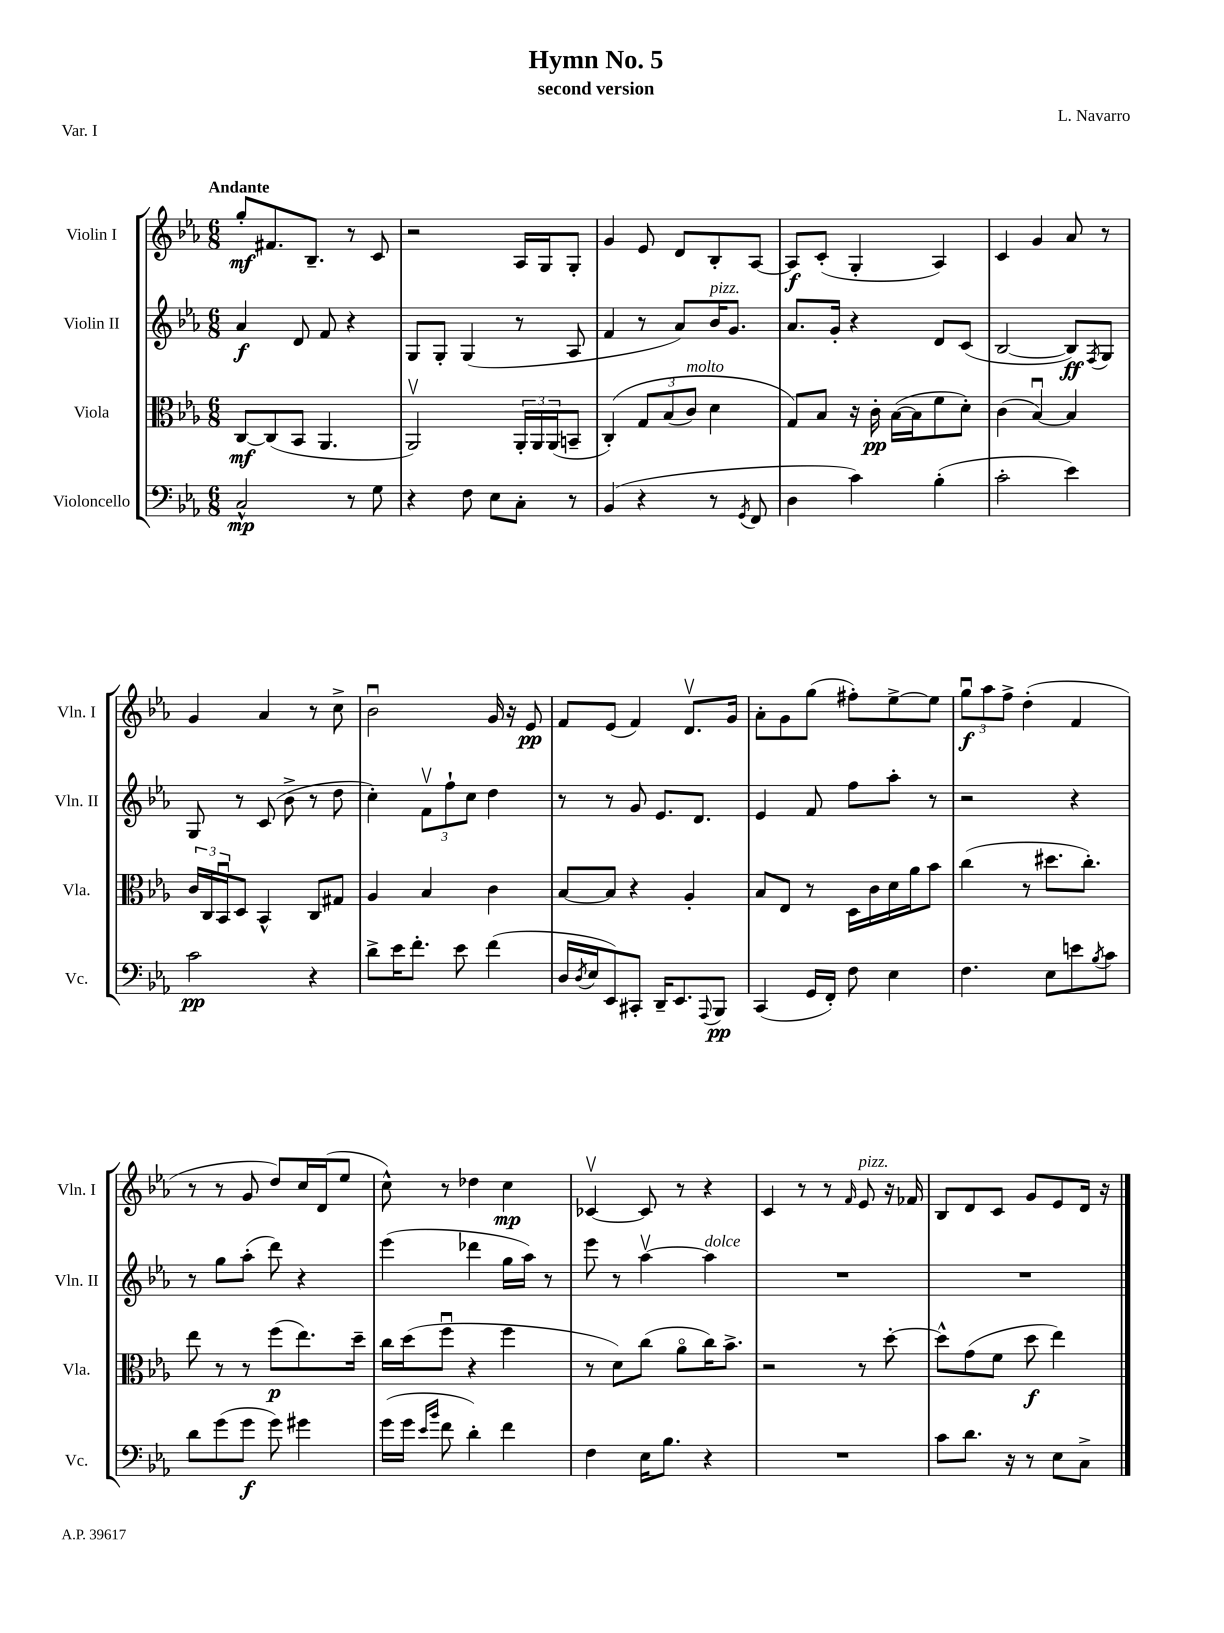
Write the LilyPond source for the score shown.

\header { title = "Hymn No. 5" composer = "L. Navarro" subtitle = "second version" piece = "Var. I" }
<<
\new StaffGroup <<
\new Staff = "s0" \with { instrumentName = "Violin I" shortInstrumentName = "Vln. I" } {
    \clef treble \key ees \major \numericTimeSignature \time 6/8 \tempo "Andante"
    g''8-.\mf fis'8. bes8.-- r8 c'8 |
    r2 aes16 g16 g8-. |
    g'4 ees'8 d'8 bes8-. aes8~ |
    aes8\f c'8-.( g4-. aes4) |
    c'4 g'4 aes'8 r8 |
    g'4 aes'4 r8 c''8-> |
    bes'2\downbow g'16 r16 ees'8\pp |
    f'8 ees'8( f'4) d'8.\upbow g'16 |
    aes'8-. g'8 g''8( fis''8-.) ees''8~-> ees''8 |
    \tuplet 3/2 { g''8\downbow\f aes''8 f''8-> } d''4-.( f'4 |
    r8 r8 g'8 d''8) c''16 d'16( ees''8 |
    c''8-^) r8 des''4 c''4\mp |
    ces'4~\upbow ces'8 r8 r4 |
    c'4 r8 r8 \grace { f'16 } ees'8^\markup { \italic "pizz." } r16 fes'16 |
    bes8 d'8 c'8 g'8 ees'8 d'16 r16 \bar "|." |
}
\new Staff = "s1" \with { instrumentName = "Violin II" shortInstrumentName = "Vln. II" } {
    \clef treble \key ees \major \numericTimeSignature \time 6/8
    aes'4\f d'8 f'8 r4 |
    g8 g8-. g4( r8 aes8 |
    f'4 r8 aes'8) bes'16^\markup { \italic "pizz." } g'8. |
    aes'8. g'16-. r4 d'8 c'8( |
    bes2~ bes8\ff) \acciaccatura { f8 } g8 |
    g8 r8 c'8( bes'8-> r8 d''8 |
    c''4-.) \tuplet 3/2 { f'8\upbow f''8-! c''8 } d''4 |
    r8 r8 g'8 ees'8. d'8. |
    ees'4 f'8 f''8 aes''8-. r8 |
    r2 r4 |
    r8 g''8 aes''8-.( d'''8) r4 |
    ees'''4( des'''4 g''16 aes''16) r8 |
    ees'''8 r8 aes''4~\upbow aes''4^\markup { \italic "dolce" } |
    R2. |
    R2. \bar "|." |
}
\new Staff = "s2" \with { instrumentName = "Viola" shortInstrumentName = "Vla." } {
    \clef alto \key ees \major \numericTimeSignature \time 6/8
    c8~\mf c8( bes,8 aes,4. |
    aes,2\upbow) \tuplet 3/2 { aes,16-. aes,16 aes,16( } b,8-- |
    c4-.)\( \tuplet 3/2 { g8 bes8( c'8^\markup { \italic "molto" }) } d'4 |
    g8\) bes8 r16 c'16-.\pp bes16~( bes16 f'8 d'8-.) |
    c'4( bes4~\downbow) bes4 |
    \tuplet 3/2 { c'16 c16 bes,16\downbow } d8 bes,4-^ c8 gis8 |
    aes4 bes4 c'4 |
    bes8~ bes8 r4 aes4-. |
    bes8 ees8 r8 d16 c'16 d'16 aes'16 bes'8 |
    c''4( r8 dis''8. c''8.-.) |
    ees''8 r8 r8 f''8\p( ees''8.) d''16-- |
    c''16 d''16( f''8\downbow r4 f''4 |
    r8 d'8) c''8( aes'8\flageolet c''16) bes'8.-> |
    r2 r8 d''8~-. |
    d''8-^ g'8( f'8 d''8\f ees''4) \bar "|." |
}
\new Staff = "s3" \with { instrumentName = "Violoncello" shortInstrumentName = "Vc." } {
    \clef bass \key ees \major \numericTimeSignature \time 6/8
    c2-^\mp r8 g8 |
    r4 f8 ees8 c8-. r8 |
    bes,4( r4 r8 \acciaccatura { g,8 } f,8 |
    d4 c'4) bes4-.( |
    c'2-. ees'4) |
    c'2\pp r4 |
    d'8-> ees'16 f'8.-. ees'8 f'4( |
    d16 \acciaccatura { d8 } ees16 ees,8) cis,8-. d,16-- ees,8. \appoggiatura { aes,,8 } bes,,8\pp |
    c,4( g,16 f,16-.) f8 ees4 |
    f4. ees8 e'8 \acciaccatura { bes8 } c'8 |
    d'8 g'8( g'8\f g'8) gis'4 |
    g'16( g'16 \grace { ees'16 bes'16 } f'8 d'4-.) f'4 |
    f4 ees16 bes8. r4 |
    R2. |
    c'8 d'8. r16 r8 ees8 c8-> \bar "|." |
}
>>
>>
\layout { \context { \Score \remove "Bar_number_engraver" } }
